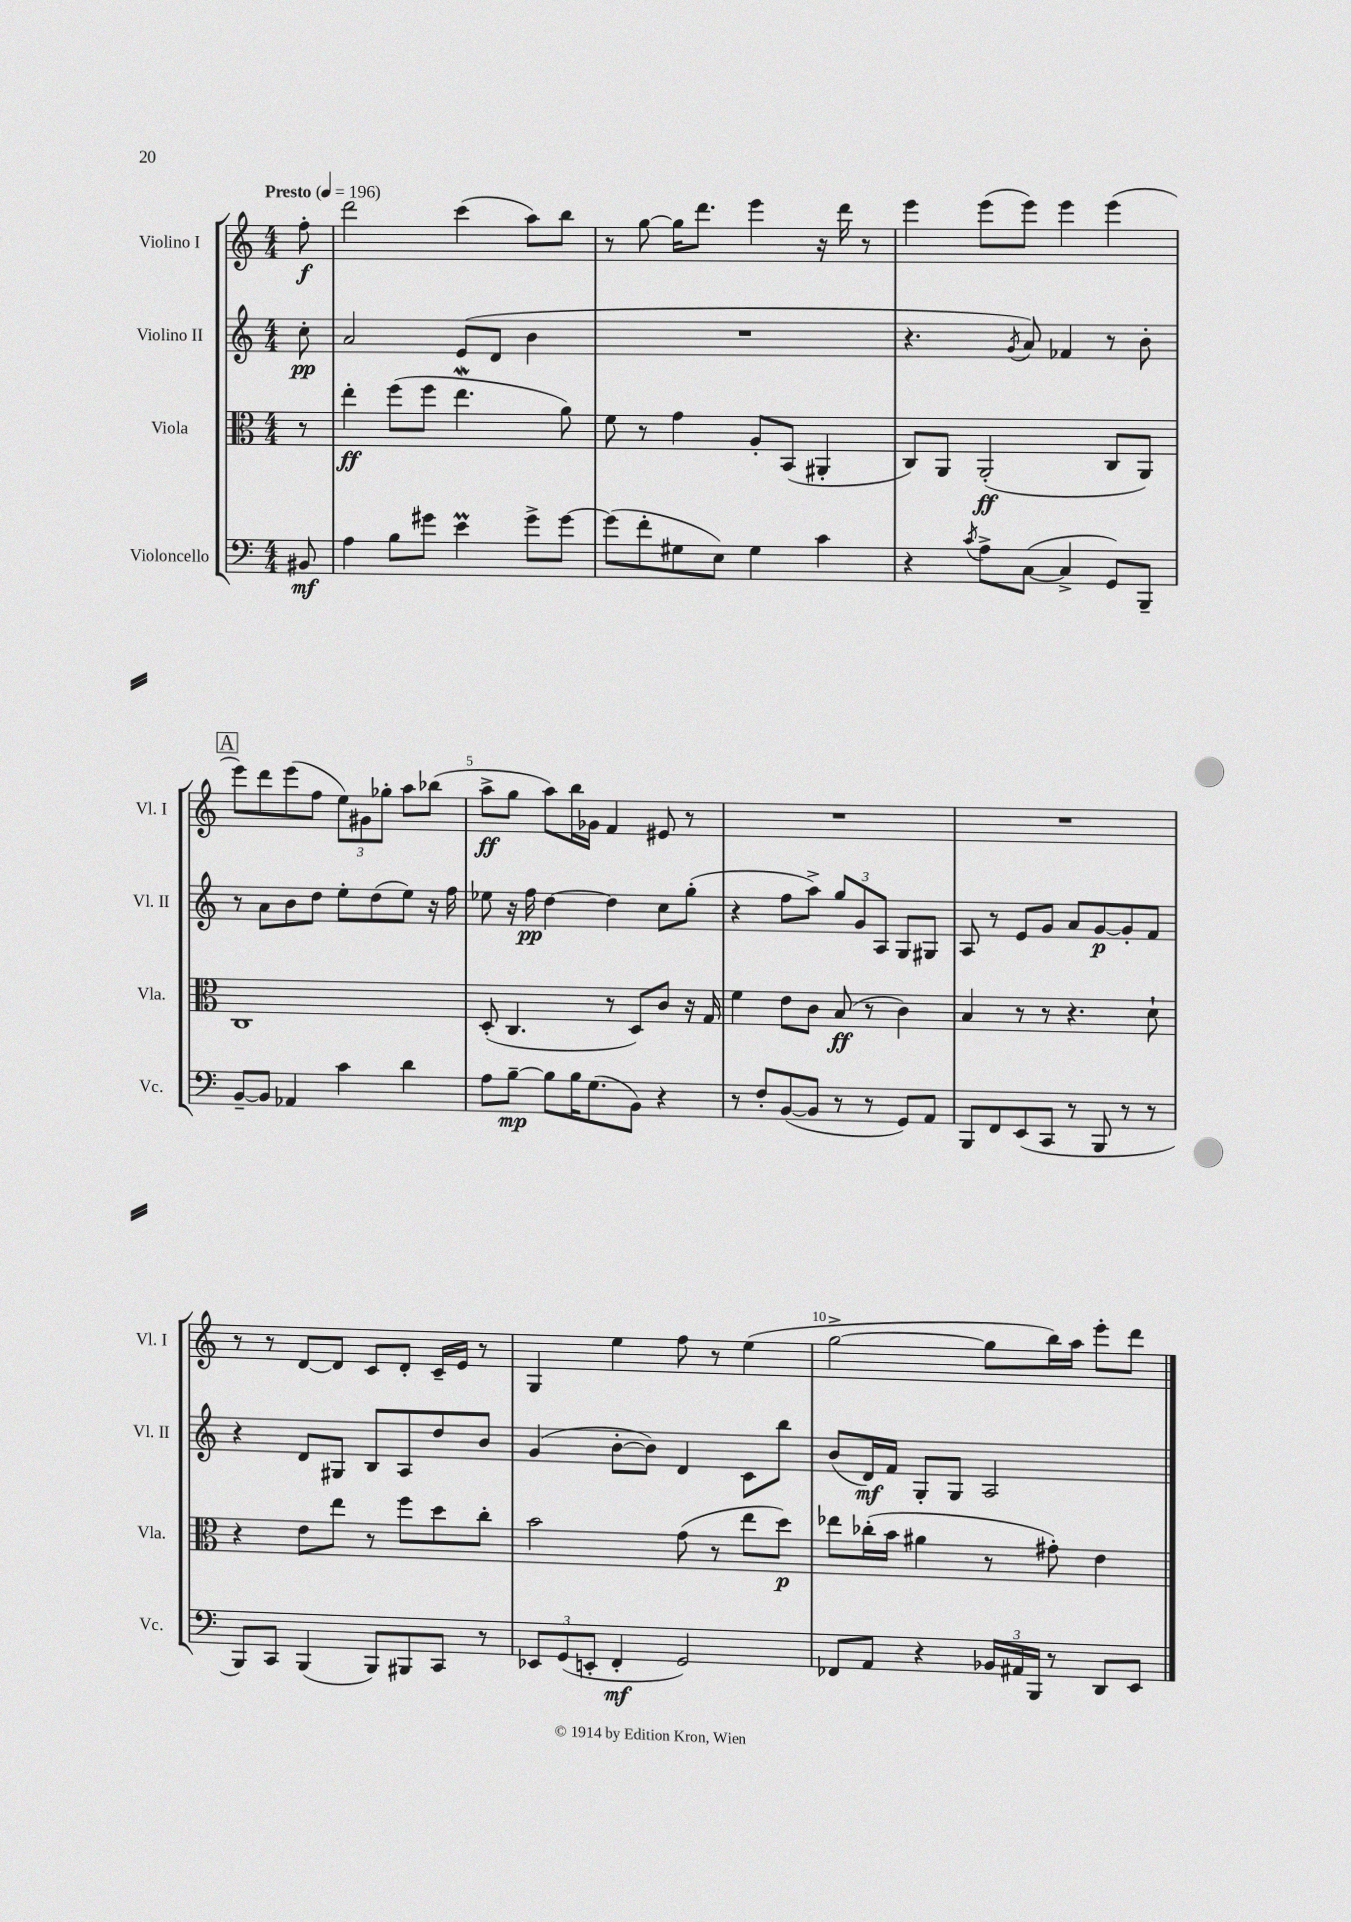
<<
\new StaffGroup <<
\new Staff = "s0" \with { instrumentName = "Violino I" shortInstrumentName = "Vl. I" } {
    \clef treble \key c \major \numericTimeSignature \time 4/4 \partial 8 \tempo "Presto" 4 = 196
    f''8-.\f |
    d'''2 c'''4( a''8) b''8 |
    r8 g''8~ g''16 d'''8. e'''4 r16 d'''16 r8 |
    e'''4 e'''8( e'''8) e'''4 e'''4( |
    \mark \markup { \box "A" } e'''8) d'''8 e'''8( f''8 \tuplet 3/2 { e''8) gis'8 ges''8-. } a''8 bes''8( |
    a''8->\ff g''8 a''8) b''16 ges'16 f'4 eis'8 r8 |
    R1 |
    R1 |
    r8 r8 d'8~ d'8 c'8 d'8-. c'16-- e'16 r8 |
    g4 e''4 f''8 r8 e''4( |
    g''2~-> g''8 b''16) a''16 e'''8-. d'''8 \bar "|." |
}
\new Staff = "s1" \with { instrumentName = "Violino II" shortInstrumentName = "Vl. II" } {
    \clef treble \key c \major \numericTimeSignature \time 4/4 \partial 8
    c''8-.\pp |
    a'2 e'8( d'8 b'4 |
    R1 |
    r4. \acciaccatura { g'8 } a'8) fes'4 r8 b'8-. |
    \mark \markup { \box "A" } r8 a'8 b'8 d''8 e''8-. d''8( e''8) r16 f''16 |
    ees''8 r16 f''16\pp d''4~ d''4 c''8 g''8-.( |
    r4 f''8 a''8->) \tuplet 3/2 { g''8 g'8 a8 } g8 gis8 |
    a8 r8 e'8 g'8 a'8 g'8~\p g'8-. f'8 |
    r4 d'8 gis8 b8 a8 d''8 b'8 |
    g'4( b'8~-. b'8) d'4 c'8 b''8 |
    b'8( d'16\mf) f'16 g8-. g8 a2 \bar "|." |
}
\new Staff = "s2" \with { instrumentName = "Viola" shortInstrumentName = "Vla." } {
    \clef alto \key c \major \numericTimeSignature \time 4/4 \partial 8
    r8 |
    e''4-.\ff f''8( f''8 e''4.\mordent a'8) |
    f'8 r8 g'4 a8-. b,8( ais,4-. |
    c8) a,8 a,2-.\ff( c8 a,8) |
    \mark \markup { \box "A" } c1 |
    d8-.( c4. r8 d8) c'8 r16 g16 |
    f'4 e'8 c'8 b8\ff( r8 c'4) |
    b4 r8 r8 r4. d'8-! |
    r4 e'8 e''8 r8 f''8 d''8 c''8-. |
    b'2 g'8( r8 e''8 d''8\p) |
    ees''8 ces''16-.( b'16 ais'4 r8 gis'8-.) e'4 \bar "|." |
}
\new Staff = "s3" \with { instrumentName = "Violoncello" shortInstrumentName = "Vc." } {
    \clef bass \key c \major \numericTimeSignature \time 4/4 \partial 8
    bis,8\mf |
    a4 b8 gis'8 e'4\prall gis'8-> gis'8~ |
    gis'8( f'8-. gis8 e8) gis4 c'4 |
    r4 \acciaccatura { c'8 } a8-> c8~( c4-> g,8) b,,8-- |
    \mark \markup { \box "A" } b,8~-- b,8 aes,4 c'4 d'4 |
    a8 b8~--\mp b8 b16 g8.( b,8) r4 |
    r8 f8-. b,8~( b,8 r8 r8 g,8) a,8 |
    b,,8 f,8 e,8( c,8 r8 b,,8 r8 r8 |
    b,,8) c,8 b,,4( b,,8) bis,,8 c,8 r8 |
    \tuplet 3/2 { ees,8 g,8( e,8-. } f,4-.\mf g,2) |
    fes,8 a,8 r4 \tuplet 3/2 { bes,16 ais,16 b,,16 } r8 d,8 e,8 \bar "|." |
}
>>
>>
\layout { \context { \Score \override BarNumber.break-visibility = ##(#f #t #t) barNumberVisibility = #(every-nth-bar-number-visible 5) } }
